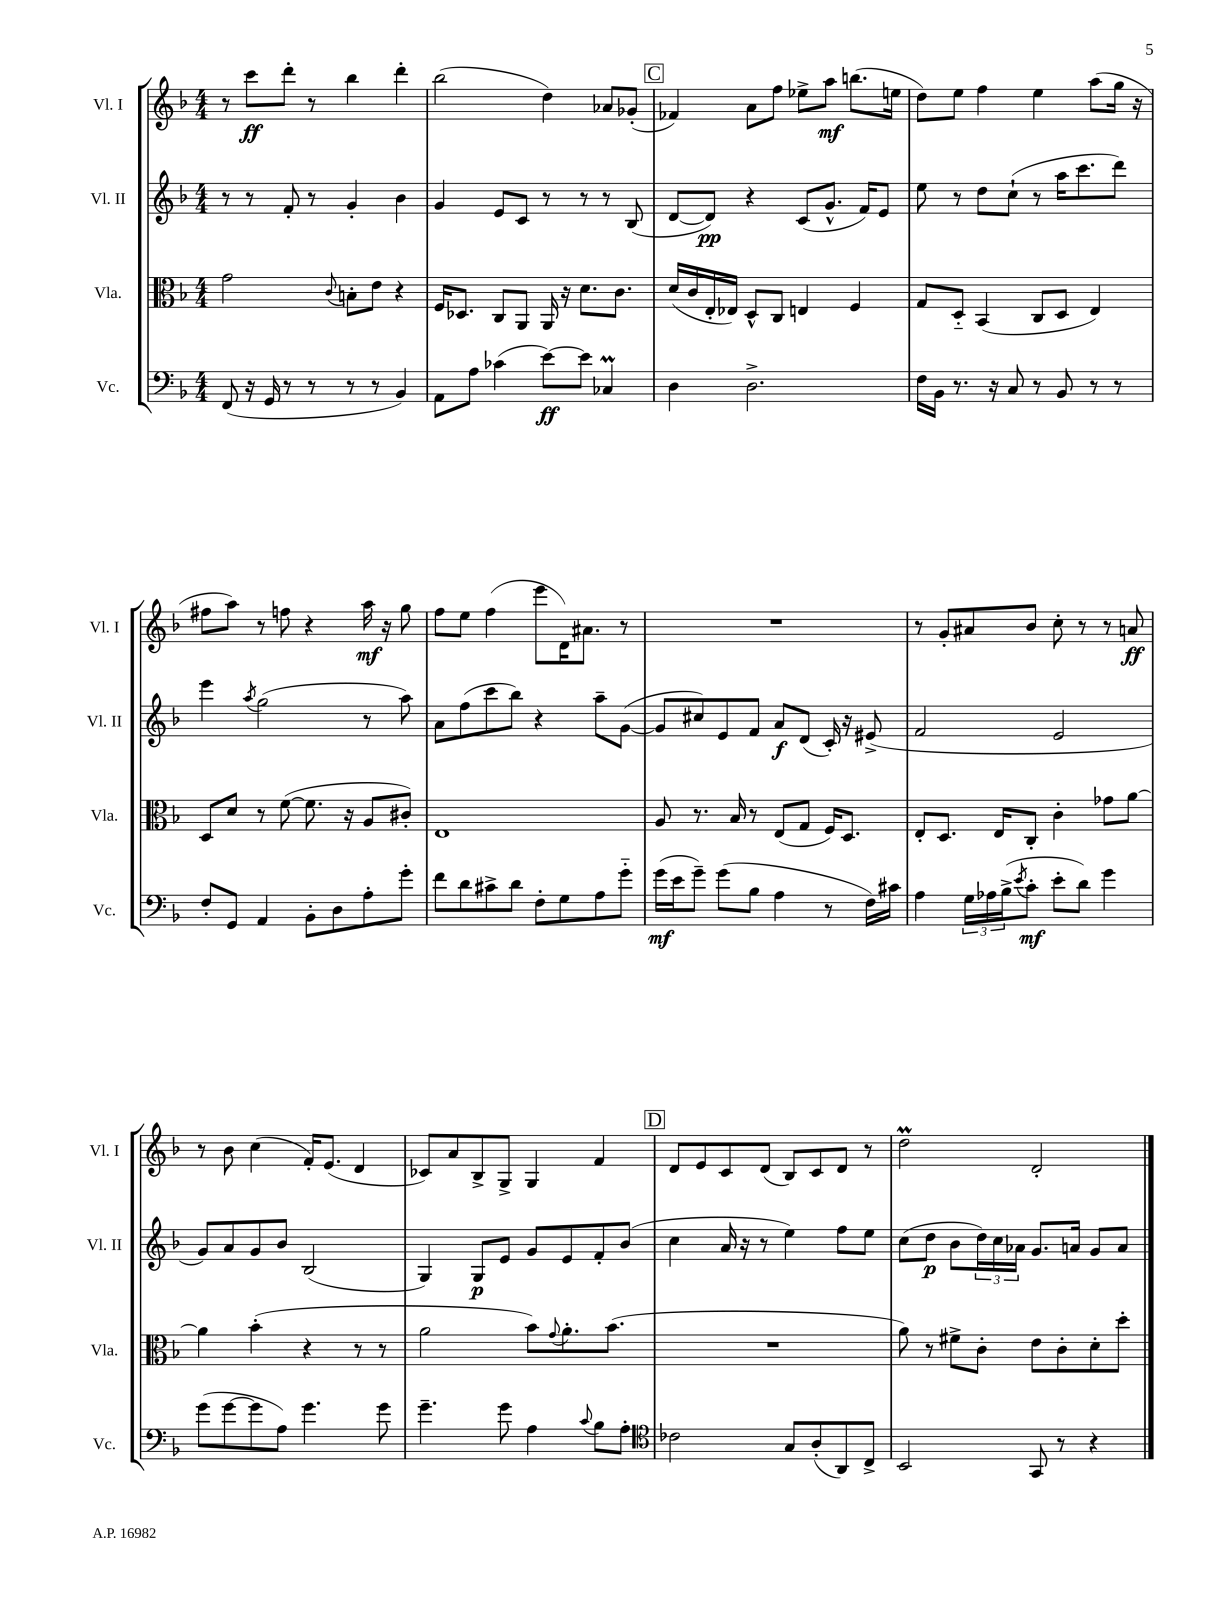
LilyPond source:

<<
\new StaffGroup <<
\new Staff = "s0" \with { instrumentName = "Vl. I" shortInstrumentName = "Vl. I" } {
    \clef treble \key f \major \numericTimeSignature \time 4/4
    r8 c'''8\ff d'''8-. r8 bes''4 d'''4-. |
    bes''2( d''4) aes'8 ges'8-.( |
    \mark \markup { \box "C" } fes'4) a'8 f''8 ees''8-> a''8\mf b''8.( e''16 |
    d''8) e''8 f''4 e''4 a''8( g''16 r16 |
    fis''8 a''8) r8 f''8 r4 a''16\mf r16 g''8 |
    f''8 e''8 f''4( e'''8 d'16) ais'8. r8 |
    R1 |
    r8 g'8-. ais'8 bes'8 c''8-. r8 r8 a'8\ff |
    r8 bes'8 c''4( f'16-.) e'8.( d'4 |
    ces'8) a'8 bes8-> g8-> g4 f'4 |
    \mark \markup { \box "D" } d'8 e'8 c'8 d'8( bes8) c'8 d'8 r8 |
    d''2\prall d'2-. \bar "|." |
}
\new Staff = "s1" \with { instrumentName = "Vl. II" shortInstrumentName = "Vl. II" } {
    \clef treble \key f \major \numericTimeSignature \time 4/4
    r8 r8 f'8-. r8 g'4-. bes'4 |
    g'4 e'8 c'8 r8 r8 r8 bes8( |
    \mark \markup { \box "C" } d'8~ d'8\pp) r4 c'8( g'8.-^ f'16) e'8 |
    e''8 r8 d''8 c''8-!( r8 a''16 c'''8. d'''8) |
    e'''4 \acciaccatura { a''8 } g''2( r8 a''8) |
    a'8 f''8( c'''8 bes''8) r4 a''8-- g'8~( |
    g'8 cis''8) e'8 f'8 a'8\f d'8( c'16-.) r16 eis'8->( |
    f'2 e'2 |
    g'8) a'8 g'8 bes'8 bes2( |
    g4) g8\p e'8 g'8 e'8 f'8-. bes'8( |
    \mark \markup { \box "D" } c''4 a'16 r16 r8 e''4) f''8 e''8 |
    c''8( d''8\p bes'8 \tuplet 3/2 { d''16) c''16 aes'16 } g'8. a'16 g'8 a'8 \bar "|." |
}
\new Staff = "s2" \with { instrumentName = "Vla." shortInstrumentName = "Vla." } {
    \clef alto \key f \major \numericTimeSignature \time 4/4
    g'2 \appoggiatura { c'8 } b8-. e'8 r4 |
    f16 des8. c8 a,8 a,16 r16 d'8. c'8. |
    \mark \markup { \box "C" } d'16( c'16 e16-. ees16) d8-^ c8 e4 f4 |
    g8 d8-_ bes,4( c8 d8 e4) |
    d8 d'8 r8 f'8~( f'8. r16 a8 cis'8-.) |
    e1 |
    a8 r8. bes16 r8 e8( g8 f16) d8. |
    e8-. d8. e16 c8-. c'4-. ges'8 a'8~ |
    a'4 bes'4-.( r4 r8 r8 |
    a'2 bes'8) \appoggiatura { g'8 } a'8.-. bes'8.( |
    \mark \markup { \box "D" } R1 |
    a'8) r8 fis'8-> c'8-. e'8 c'8-. d'8-. d''8-. \bar "|." |
}
\new Staff = "s3" \with { instrumentName = "Vc." shortInstrumentName = "Vc." } {
    \clef bass \key f \major \numericTimeSignature \time 4/4
    f,8( r16 g,16 r8 r8 r8 r8 bes,4) |
    a,8 a8 ces'4( e'8~\ff) e'8 ces4\prall |
    \mark \markup { \box "C" } d4 d2.-> |
    f16 bes,16 r8. r16 c8 r8 bes,8 r8 r8 |
    f8-. g,8 a,4 bes,8-. d8 a8-. g'8-. |
    f'8 d'8 cis'8-> d'8 f8-. g8 a8 g'8-_ |
    g'16\mf( e'16 g'8--) g'8( bes8 a4 r8 f16) cis'16 |
    a4 \tuplet 3/2 { g16 aes16 bes16->( } \acciaccatura { e'8 } c'8-.\mf e'8-. d'8) g'4 |
    g'8( g'8~ g'8 a8) g'4. g'8 |
    g'4.-- g'8 a4 \appoggiatura { c'8 } bes8 a8-. |
    \mark \markup { \box "D" } \clef tenor ces'2 g8 a8-.( a,8) c8-> |
    bes,2 g,8 r8 r4 \bar "|." |
}
>>
>>
\layout { \context { \Score \remove "Bar_number_engraver" } }
